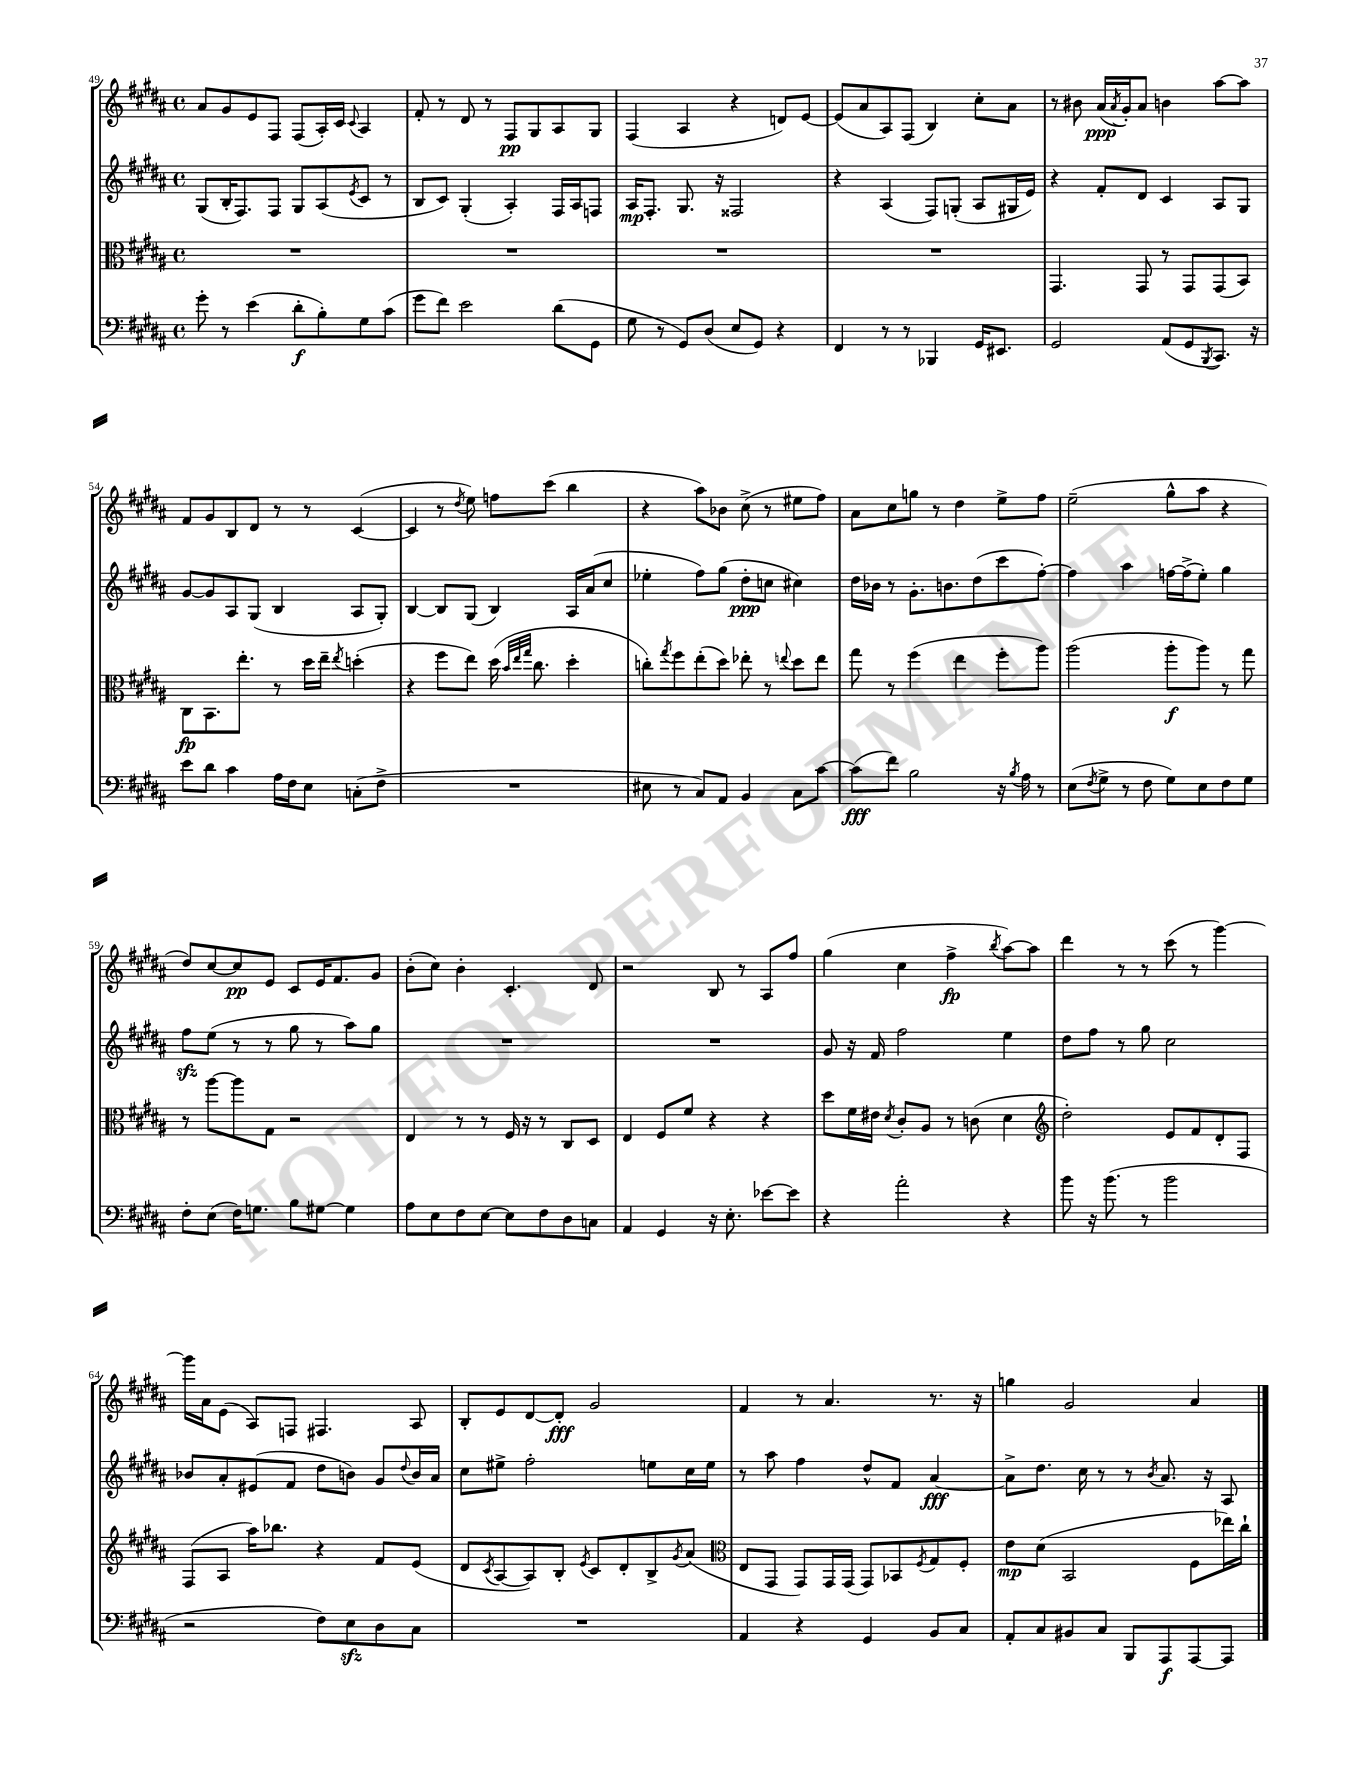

**kern	**dynam	**kern	**dynam	**kern	**dynam	**kern	**dynam
*part4	*part4	*part3	*part3	*part2	*part2	*part1	*part1
*staff4	*staff4	*staff3	*staff3	*staff2	*staff2	*staff1	*staff1
*clefF4	*	*clefC3	*	*clefG2	*	*clefG2	*
*k[f#c#g#d#a#]	*	*k[f#c#g#d#a#]	*	*k[f#c#g#d#a#]	*	*k[f#c#g#d#a#]	*
*M4/4	*	*M4/4	*	*M4/4	*	*M4/4	*
*met(c)	*	*met(c)	*	*met(c)	*	*met(c)	*
=49	=49	=49	=49	=49	=49	=49	=49
8g#'\	.	1r	.	(8G#/L	.	8a#/L	.
8r	.	.	.	16B'/K	.	8g#/	.
.	.	.	.	8.F#/)	.	.	.
(4e\	.	.	.	.	.	8e/	.
.	.	.	.	8F#/J	.	8F#/J	.
8d#'\L	f	.	.	8G#/L	.	(8F#/L	.
8B'\)	.	.	.	(8A#/	.	16A#'/L)	.
.	.	.	.	.	.	16c#/JJ	.
.	.	.	.	8qe/	.	8qqc#/	.
8G#\	.	.	.	8c#/J	.	4A#/	.
(8c#\J	.	.	.	8r	.	.	.
=50	=50	=50	=50	=50	=50	=50	=50
8g#\L	.	1r	.	8B/L	.	8f#'/	.
8f#\J)	.	.	.	8c#/J)	.	8r	.
2e\	.	.	.	(4G#'/	.	8d#/	.
.	.	.	.	.	.	8r	.
.	.	.	.	4A#'/)	.	8F#/L	pp
.	.	.	.	.	.	8G#/	.
(8d#\L	.	.	.	16F#/LL	.	8A#/	.
.	.	.	.	16A#/J	.	.	.
8GG#\J	.	.	.	8Fn/J	.	8G#/J	.
=51	=51	=51	=51	=51	=51	=51	=51
8G#\	.	1r	.	16A#/KL	mp	(4F#/	.
.	.	.	.	8.F#'/J	.	.	.
8r	.	.	.	.	.	.	.
8GG#/L)	.	.	.	8.G#/	.	4A#/	.
(8D#/J	.	.	.	.	.	.	.
.	.	.	.	16r	.	.	.
8E/L	.	.	.	2F##X/	.	4r	.
8GG#/J)	.	.	.	.	.	.	.
4r	.	.	.	.	.	8dn/L)	.
.	.	.	.	.	.	[8e/J	.
=52	=52	=52	=52	=52	=52	=52	=52
4FF#/	.	1r	.	4r	.	(8e/L]	.
.	.	.	.	.	.	8a#/	.
8r	.	.	.	(4A#/	.	8A#/)	.
8r	.	.	.	.	.	(8F#/J	.
4BBB-X/	.	.	.	8F#/L)	.	4B/)	.
.	.	.	.	(8Gn'/J	.	.	.
16GG#/KL	.	.	.	8A#/L	.	8cc#'\L	.
8.EE#X/J	.	.	.	.	.	.	.
.	.	.	.	16G#X/L	.	8a#\J	.
.	.	.	.	16e/JJ)	.	.	.
=53	=53	=53	=53	=53	=53	=53	=53
2GG#/	.	4.GG#/	.	4r	.	8r	.
.	.	.	.	.	.	8b#X\	.
.	.	.	.	8f#'/L	.	(16a#/LL	ppp
.	.	.	.	.	.	8qa#/	.
.	.	.	.	.	.	16g#'/J)	.
.	.	8GG#/	.	8d#/J	.	8a#/J	.
(8AA#/L	.	8r	.	4c#/	.	4bn\	.
8GG#/	.	8GG#/L	.	.	.	.	.
8qBBB/	.	.	.	.	.	.	.
8.CC#/J)	.	(8GG#/	.	8A#/L	.	[8aa#\L	.
.	.	8BB/J)	.	8G#/J	.	8aa#\J]	.
16r	.	.	.	.	.	.	.
!!LO:LB:g=z
=54	=54	=54	=54	=54	=54	=54	=54
8e\L	.	8C#\L	fp	[8g#/L	.	8f#/L	.
8d#\J	.	8.BB\	.	8g#/]	.	8g#/	.
4c#\	.	.	.	8A#/	.	8B/	.
.	.	8.ee'\J	.	.	.	.	.
.	.	.	.	(8G#/J	.	8d#/J	.
16A#\LL	.	8r	.	4B/	.	8r	.
16F#\J	.	.	.	.	.	.	.
8E\J	.	16dd#\LL	.	.	.	8r	.
.	.	16ee~\JJ	.	.	.	.	.
.	.	8qee/	.	.	.	.	.
(8Cn'\L	.	(4ddn'\	.	8A#/L	.	([4c#/	.
8F#^\J	.	.	.	8G#'/J)	.	.	.
=55	=55	=55	=55	=55	=55	=55	=55
1r	.	4r	.	[4B/	.	4c#/]	.
.	.	8ff#\L	.	8B/L]	.	8r	.
.	.	.	.	.	.	8qdd#/	.
.	.	8ee\J)	.	(8G#/J	.	8ee\)	.
.	.	(16dd#\	.	4B/)	.	8ffn\L	.
.	.	32qqb/LLL	.	.	.	.	.
.	.	32qqee/	.	.	.	.	.
.	.	32qqgg#/JJJ	.	.	.	.	.
.	.	8.cc#\	.	.	.	.	.
.	.	.	.	.	.	(8ccc#\J	.
.	.	4dd#'\	.	16A#/LL	.	4bb\	.
.	.	.	.	(16a#/J	.	.	.
.	.	.	.	8cc#/J	.	.	.
=56	=56	=56	=56	=56	=56	=56	=56
8E#X\	.	8ccn'\L)	.	4ee-X'\	.	4r	.
.	.	8qgg#/	.	.	.	.	.
8r	.	8ff#\	.	.	.	.	.
8C#/L)	.	(8ee'\	.	8ff#\L)	.	8aa#\L)	.
8AA#/J	.	8dd#\J)	.	(8gg#\J	.	8b-X\J	.
4BB/	.	8ee-X'\	.	8dd#'\L	ppp	(8cc#^\	.
.	.	8r	.	8ccn\J	.	8r	.
.	.	8qqeen/	.	.	.	.	.
8C#\L	.	8dd#\L	.	4cc#X\)	.	8ee#X\L	.
[8c#\J	.	8ee\J	.	.	.	8ff#\J)	.
=57	=57	=57	=57	=57	=57	=57	=57
(8c#\L]	fff	8gg#\	.	16dd#\LL	.	8a#\L	.
.	.	.	.	16b-X\JJ	.	.	.
8f#\J)	.	8r	.	8r	.	8cc#\	.
2B\	.	(4ff#\	.	8.g#'\L	.	8ggn\J	.
.	.	.	.	.	.	8r	.
.	.	.	.	8.bn\	.	.	.
.	.	4ee\	.	.	.	4dd#\	.
.	.	.	.	(8dd#\	.	.	.
16r	.	8ff#'\L	.	8ccc#\	.	8ee^\L	.
8qB/	.	.	.	.	.	.	.
16A#\	.	.	.	.	.	.	.
8r	.	8aa#\J)	.	[8ff#'\J)	.	8ff#\J	.
=58	=58	=58	=58	=58	=58	=58	=58
(8E\L	.	(2aa#\	.	4ff#\]	.	(2ee~\	.
8qF#/	.	.	.	.	.	.	.
8G#^\J	.	.	.	.	.	.	.
8r	.	.	.	4aa#\	.	.	.
8F#\	.	.	.	.	.	.	.
8G#\L)	.	8aa#'\L	f	[16ffn\LL	.	8gg#^^\L	.
.	.	.	.	(16ff^\J]	.	.	.
8E\	.	8aa#\J)	.	8ee'\J)	.	8aa#\J	.
8F#\	.	8r	.	4gg#\	.	4r	.
8G#\J	.	8gg#\	.	.	.	.	.
!!LO:LB:g=z
=59	=59	=59	=59	=59	=59	=59	=59
8F#'\L	.	8r	.	8ff#zz\L	.	8dd#/L)	.
(8E\J	.	[8aa#\L	.	(8ee\J	.	[8cc#/	.
16F#\KL)	.	8aa#\]	.	8r	.	8cc#/]	pp
8.Gn\J	.	.	.	.	.	.	.
.	.	8G#\J	.	8r	.	8e/J	.
8B\L	.	2r	.	8gg#\	.	8c#/L	.
[8G#X\J	.	.	.	8r	.	16e/K	.
.	.	.	.	.	.	8.f#/	.
4G#\]	.	.	.	8aa#\L)	.	.	.
.	.	.	.	8gg#\J	.	8g#/J	.
=60	=60	=60	=60	=60	=60	=60	=60
8A#\L	.	4E/	.	1r	.	(8b'\L	.
8E\	.	.	.	.	.	8cc#\J)	.
8F#\	.	8r	.	.	.	4b'\	.
[8E\J	.	8r	.	.	.	.	.
8E\L]	.	16F#/	.	.	.	4.c#'/	.
.	.	16r	.	.	.	.	.
8F#\	.	8r	.	.	.	.	.
8D#\	.	8C#/L	.	.	.	.	.
8Cn\J	.	8D#/J	.	.	.	8d#/	.
=61	=61	=61	=61	=61	=61	=61	=61
4AA#/	.	4E/	.	1r	.	2r	.
4GG#/	.	8F#/L	.	.	.	.	.
.	.	8f#/J	.	.	.	.	.
16r	.	4r	.	.	.	8B/	.
8.E'\	.	.	.	.	.	.	.
.	.	.	.	.	.	8r	.
[8e-X\L	.	4r	.	.	.	8A#/L	.
8e-\J]	.	.	.	.	.	8ff#/J	.
=62	=62	=62	=62	=62	=62	=62	=62
4r	.	8dd#\L	.	8g#/	.	(4gg#\	.
.	.	16f#\L	.	16r	.	.	.
.	.	16e#X\JJ	.	16f#/	.	.	.
.	.	8qd#/	.	.	.	.	.
2a#'\	.	8c#'/L	.	2ff#\	.	4cc#\	.
.	.	8A#/J	.	.	.	.	.
.	.	8r	.	.	.	4ff#^\	fp
.	.	(8cn\	.	.	.	.	.
.	.	.	.	.	.	8qbb/	.
4r	.	4d#\	.	4ee\	.	[8aa#\L)	.
.	.	.	.	.	.	8aa#\J]	.
=63	=63	=63	=63	=63	=63	=63	=63
*	*	*clefG2	*	*	*	*	*
8b\	.	2dd#'\)	.	8dd#\L	.	4ddd#\	.
16r	.	.	.	8ff#\J	.	.	.
(8.b\	.	.	.	.	.	.	.
.	.	.	.	8r	.	8r	.
8r	.	.	.	8gg#\	.	8r	.
2b\	.	8e/L	.	2cc#\	.	(8ccc#\	.
.	.	8f#/	.	.	.	8r	.
.	.	8d#'/	.	.	.	[4ggg#\)	.
.	.	8F#/J	.	.	.	.	.
!!LO:LB:g=z
=64	=64	=64	=64	=64	=64	=64	=64
2r	.	(8F#/L	.	8b-X/L	.	16ggg#\LL]	.
.	.	.	.	.	.	16a#\J	.
.	.	8A#/J	.	8a#'/	.	(8e\J	.
.	.	16aa#\KL)	.	(8e#X/	.	8A#/L)	.
.	.	8.bb-X\J	.	.	.	.	.
.	.	.	.	8f#/J	.	8Fn/J	.
8F#\L)	.	4r	.	8dd#\L	.	4.F#X/	.
8Ezz\	.	.	.	8bn\J)	.	.	.
8D#\	.	8f#/L	.	8g#/L	.	.	.
.	.	.	.	8qqdd#/	.	.	.
8C#\J	.	(8e/J	.	16b/L	.	8A#/	.
.	.	.	.	16a#/JJ	.	.	.
=65	=65	=65	=65	=65	=65	=65	=65
1r	.	8d#/L	.	8cc#\L	.	8B'/L	.
.	.	8qc#/	.	.	.	.	.
.	.	[8A#/	.	8ee#X^\J	.	8e/	.
.	.	8A#/])	.	2ff#'\	.	[8d#/	.
.	.	8B'/J	.	.	.	8d#'/J]	fff
.	.	8qe/	.	.	.	.	.
.	.	8c#/L	.	.	.	2g#/	.
.	.	8d#'/	.	.	.	.	.
.	.	8B^/	.	8een\L	.	.	.
.	.	8qg#/	.	.	.	.	.
.	.	(8a#/J	.	16cc#\L	.	.	.
.	.	.	.	16ee\JJ	.	.	.
=66	=66	=66	=66	=66	=66	=66	=66
*	*	*clefC3	*	*	*	*	*
4AA#/	.	8E/L	.	8r	.	4f#/	.
.	.	8GG#/J	.	8aa#\	.	.	.
4r	.	8GG#/L)	.	4ff#\	.	8r	.
.	.	16GG#/L	.	.	.	4.a#/	.
.	.	(16GG#/JJ	.	.	.	.	.
4GG#/	.	8GG#/L)	.	8dd#^^/L	.	.	.
.	.	8BB-X/	.	8f#/J	.	.	.
.	.	8qF#/	.	.	.	.	.
8BB/L	.	8G#/	.	[4a#/	fff	8.r	.
8C#/J	.	8F#'/J	.	.	.	.	.
.	.	.	.	.	.	16r	.
=67	=67	=67	=67	=67	=67	=67	=67
8AA#'/L	.	8e\L	mp	8a#^\L]	.	4ggn\	.
8C#/	.	(8d#\J	.	8.dd#\J	.	.	.
8BB#X/	.	2BB/	.	.	.	2g#/	.
.	.	.	.	16cc#\	.	.	.
8C#/J	.	.	.	8r	.	.	.
8BBB/L	.	.	.	8r	.	.	.
.	.	.	.	8qb/	.	.	.
8AAA#/	f	.	.	8.a#/	.	.	.
[8AAA#/	.	8F#\L	.	.	.	4a#/	.
.	.	.	.	16r	.	.	.
8AAA#/J]	.	16ee-X\L)	.	8A#/	.	.	.
.	.	16cc#`\JJ	.	.	.	.	.
==	==	==	==	==	==	==	==
*-	*-	*-	*-	*-	*-	*-	*-
